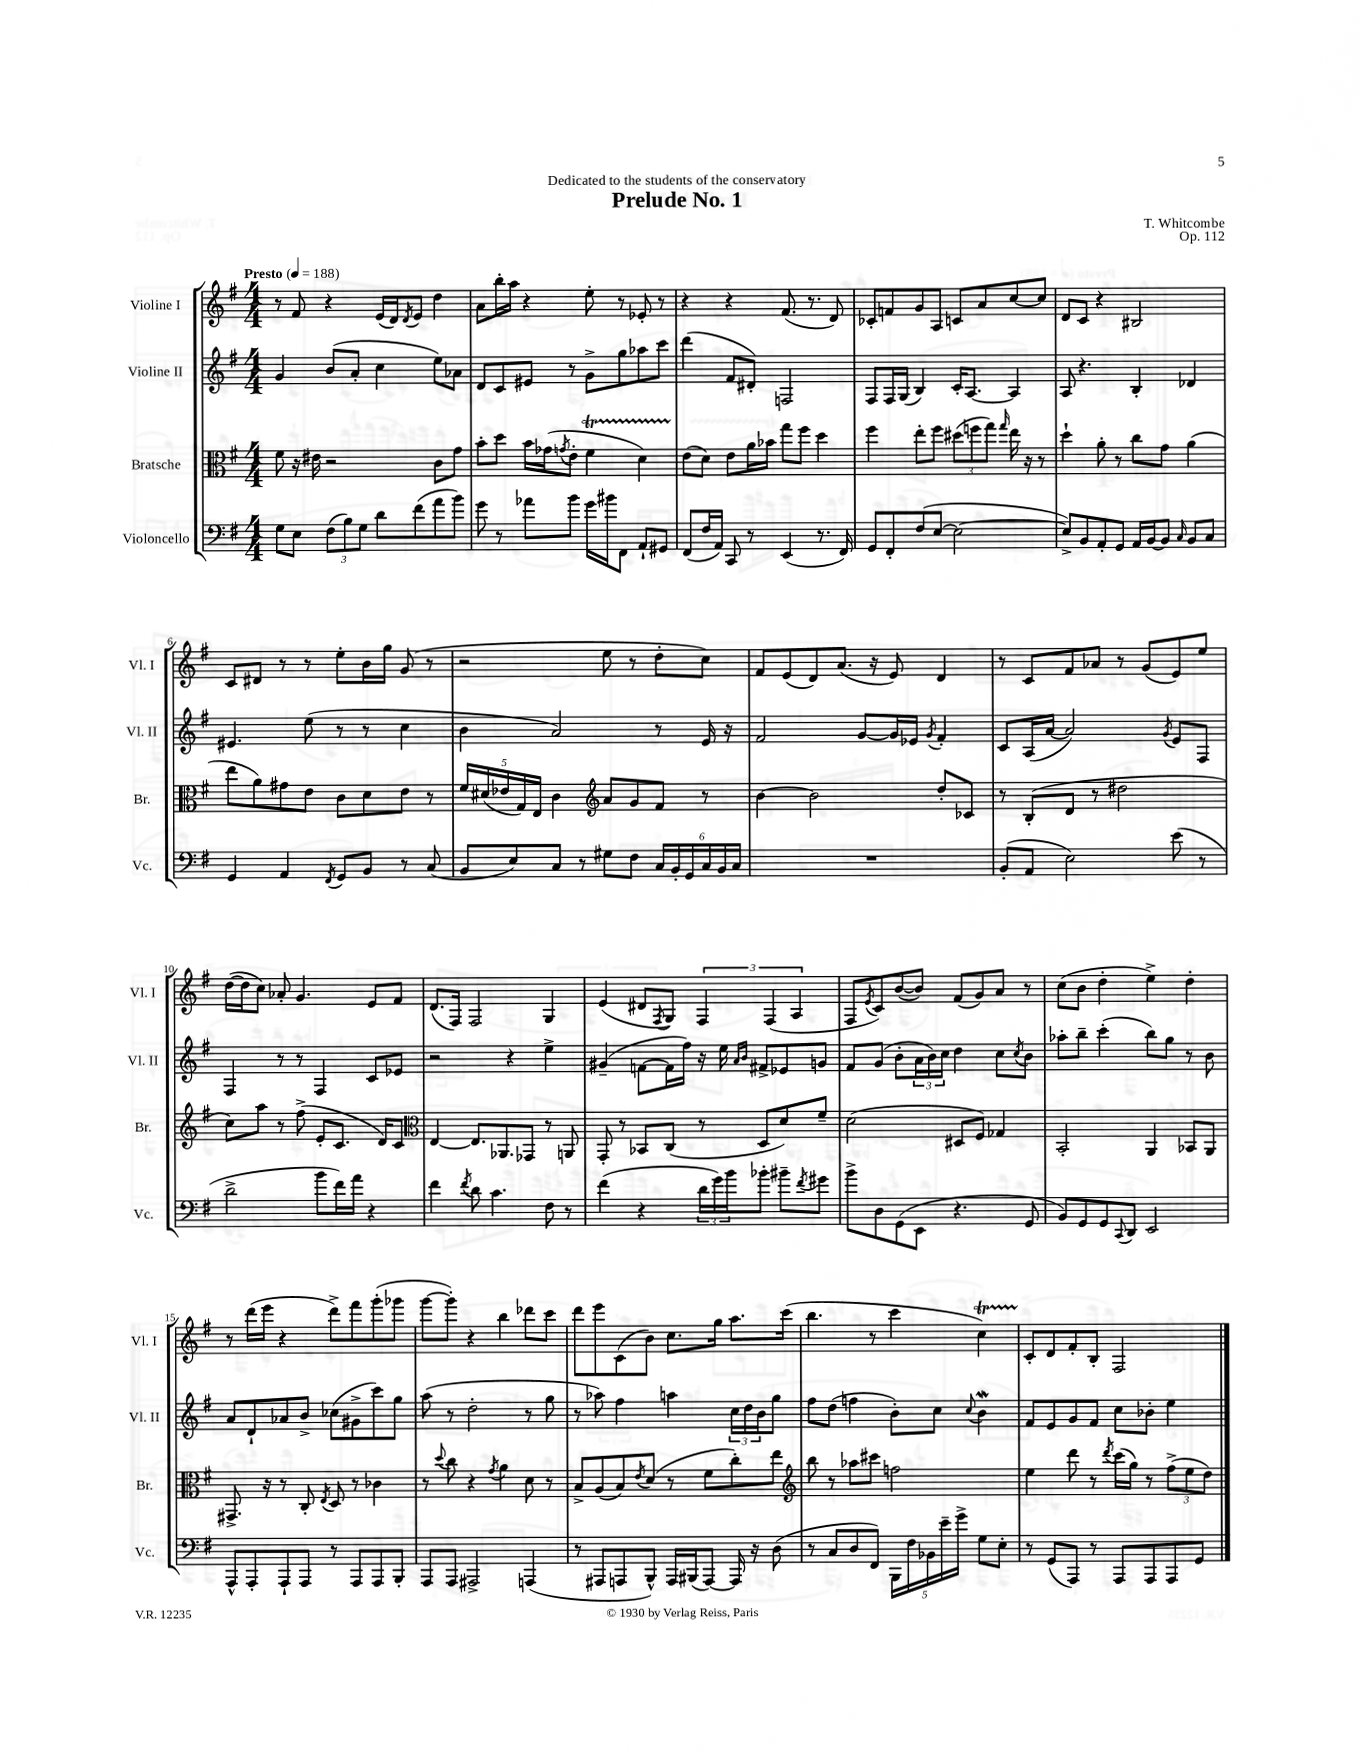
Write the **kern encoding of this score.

**kern	**kern	**kern	**kern
*staff4	*staff3	*staff2	*staff1
*clefF4	*clefC3	*clefG2	*clefG2
*k[f#]	*k[f#]	*k[f#]	*k[f#]
*M4/4	*M4/4	*M4/4	*M4/4
*MM188	*MM188	*MM188	*MM188
8G\L	8f#\	4g/	8r
8E\J	16r	.	8f#/
.	16e#\	.	.
(12F#\L	2r	(8b/L	4r
12B\)	.	.	.
.	.	8a'/J	.
12G\J	.	.	.
8d\L	.	4cc\	(16e/LL
.	.	.	16d/J)
.	.	.	8qd/
(8f#\	.	.	8e/J
8a\	8c\L	8ee\L)	4dd\
8b\J)	8g\J	8a-\J	.
=	=	=	=
8g\	8b'\L	8d/L	8a\L
8r	8dd\J	8c/	16bb'\L
.	.	.	16aa\JJ
8a-\L	16b\LL	8e#/J	4r
.	(16g-\J	.	.
.	8qg/	.	.
8b\J	8e'\J	8r	.
16g\LL	4f#\	8g^\L	8ee'\
16b#\J	.	.	.
8FF#\J	.	8gg\	8r
8AA`/L	4d\)	8aa-\	8e-'/
8GG#/J	.	8ccc\J	8r
=	=	=	=
(8FF#/L	(8e\L	(4ddd\	4r
16F#/L	8d\J)	.	.
16AA/JJ)	.	.	.
8CC/	8e\L	8f#/L	4r
8r	16a\L	8d#'/J)	.
.	16b-\JJ	.	.
(4EE/	8gg\L	2F/	(8.f#/
.	8ff#\J	.	.
.	.	.	8.r
8.r	4dd\	.	.
.	.	.	8d/)
16FF#/)	.	.	.
=	=	=	=
8GG/L	4ff#\	8F#/L	8c-'/L
8FF#'/	.	16F#/L	8f/
.	.	(16G/JJ	.
(8F#/	8ee'\L	4B/)	8g/
[8E/J	8ff#\J	.	8A/J
2E\_	(12dd#\L	16c'/LK	8c/L
.	.	[8.A/J	.
.	12ff\	.	.
.	.	.	8a/
.	12gg\J)	.	.
.	16qqgg/	.	.
.	16ee\	4A/]	[8cc/
.	16r	.	.
.	8r	.	8cc/]J
=	=	=	=
8E^/]L)	4dd`\	8A/	8d/L
8BB/	.	4.r	8c/J
8AA'/	8a'\	.	4r
8GG/J	8r	.	.
16AA/LL	8cc\L	4B'/	2B#/
[16BB/J	.	.	.
8BB/]J	8g\J	.	.
16qqC/	.	.	.
8BB/L	(4a\	4d-/	.
8C/J	.	.	.
=	=	=	=
4GG/	8ee\L	4.e#/	8c/L
.	8a\)	.	8d#/J
4AA/	8g#\	.	8r
.	8e\J	(8ee\	8r
8qFF#/	.	.	.
8GG/L	8c\L	8r	8ee'\L
8BB/J	8d\	8r	16b\L
.	.	.	16gg\JJ
8r	8e\J	4cc\	(8g/
(8C/	8r	.	8r
=	=	=	=
8BB/L	20f#/LL	4b\	2r
.	(20d#/	.	.
.	20e-/	.	.
8E/)	.	.	.
.	20G/)	.	.
.	20E/JJ	.	.
8C/J	4c\	2a/)	.
8r	.	.	.
*	*clefG2	*	*
8G#\L	8a/L	.	8ee\
8F#\J	8g/	.	8r
24C/LL	8f#/J	8r	8dd'\L
24BB'/	.	.	.
24GG/	.	.	.
24C/	8r	16e/	8cc\J)
24BB/	.	.	.
.	.	16r	.
24C/JJ	.	.	.
=	=	=	=
1r	[4b\	2f#/	8f#/L
.	.	.	(8e/
.	2b\]	.	8d/)
.	.	.	(8.a/J
.	.	[8g/L	.
.	.	.	16r
.	.	16g/]L	8e/)
.	.	16e-/JJ	.
.	.	8qg/	.
.	8dd'/L	4f#'/	4d/
.	8c-/J	.	.
=	=	=	=
(8BB'/L	8r	8c/L	8r
8AA/J	(8B'/L	(16A/L	8c/L
.	.	[16a/JJ	.
2E\)	8d/J	2a/])	8f#/
.	8r	.	8a-/J
.	2dd#\	.	8r
.	.	.	(8g/L
.	.	8qg/	.
(8e\	.	8e/L	8e/)
8r	.	8F#/J	8ee/J
=	=	=	=
2d^\	8cc\L)	4F#/	([16dd\LL
.	.	.	16dd\]J
.	8aa\J	.	8cc\J)
.	8r	8r	8a-'/
.	(8ff#^\	8r	4.g/
8b\L	8e'/L	4F#/	.
16f#\L)	8.c/J	.	.
16a\JJ	.	.	.
4r	.	8c/L	8e/L
.	16d/LK)	.	.
.	8c/J	8e-/J	8f#/J
=	=	=	=
*	*clefC3	*	*
4f#\	[4E/	2r	(8.d/L
.	.	.	16F#/Jk)
8qf#/	.	.	.
8d\	8.E/]L	.	2F#/
4.c\	.	.	.
.	8.AA-/	.	.
.	.	4r	.
.	8GG-/J	.	.
8F#\	8r	4ee^\	4G/
8r	8AA/	.	.
=	=	=	=
(4f#\	8GG'/	(4g#~/	(4e/
.	8r	.	.
4r	8BB-/L	[8f\L	8d#/L
.	.	.	8qF#/
.	(8C/J	16f\]L	8G/J)
.	.	16ff#\JJ)	.
24d\LL	8r	16r	6F#/
24g\)	.	.	.
.	.	16ee\	.
24b\J	.	.	.
.	.	16qqa/LL	.
.	.	16qqb/JJ	.
8b-'\J	8D/L	8f#^/L	.
.	.	.	(6F#/
8b#~\L	8d/)	8e-/	.
.	.	.	6A/
8qf#/	.	.	.
8g#\J	8f#~/J	8g/J	.
=	=	=	=
8b^\L	(2d\	8f#/L	8F#/L
.	.	.	8qe/
8D\	.	(8g/J	8c/)
(8GG\	.	8b'\L	([8b/
8EE\J	.	24a\L	8b/]J)
.	.	24b\)	.
.	.	24cc\JJ	.
4.r	8D#/L	4dd\	(8f#/L
.	8F#/J)	.	8g/)
.	4G-/	8cc\L	8a/J
.	.	8qcc/	.
8GG/	.	8b\J	8r
=	=	=	=
8BB/L)	2BB'/	8aa-'\L	(8cc\L
8GG/	.	8bb~\J	8b\J
8GG/	.	(4ccc'\	4dd'\
8qqCC/	.	.	.
8DD/J	.	.	.
2EE/	4AA/	8bb\L)	4ee^\)
.	.	8gg\J	.
.	8BB-/L	8r	4dd'\
.	8AA/J	8b\	.
=	=	=	=
8AAA^^/L	8.GG#^/	8a/L	8r
8AAA'/	.	8d`/	(16ddd\LL
.	16r	.	16eee\JJ
8AAA`/	8r	8a-/	4r
8AAA/J	8C'/	8b^/J	.
.	8qE/	.	.
8r	8D/	(8cc-\L	8ddd^\L)
8AAA/L	8r	8g#^\	8fff#\
8AAA/	4c-\	8ccc\)	(8ggg'\
8BBB'/J	.	8gg\J	8ggg-\J
=	=	=	=
8AAA/L	8r	(8aa\	[8ggg\L
.	8qqdd/	.	.
8AAA/J	8cc\	8r	8ggg'\]J)
2AAA#^/	4r	2dd'\	4r
.	8qg/	.	.
.	4a\	.	4bb\
(4AAA/	8d\	8r	8ddd-\L
.	8r	8gg\	8ccc\J
=	=	=	=
8r	8B^/L	8r	8ddd\L
8AAA#/L	(8A/	8aa-\)	8eee\
8AAA/	8B/)	4ff#\	(8c\
.	8qe/	.	.
8BBB^^/J)	(8d/J	.	8b\J)
16AAA/LL	8r	4aa\	8.cc\L
(16BBB#/J	.	.	.
[8AAA/J)	8f#\L	.	.
.	.	.	16gg\Jk
16AAA/]	8cc'\)	24cc\LL	8.aa\L
.	.	24dd\	.
16r	.	.	.
.	.	24b\J	.
(8D\	8ee\J	8gg\J	.
.	.	.	(16ccc\Jk
=	=	=	=
*	*clefG2	*	*
8r	8bb\	8ff#\L	4.bb\
8C/L	8r	(8dd\J	.
8D/	8aa-\L	4ff\	.
8FF#/J)	8ccc#\J	.	8r
20BBB\LL	2ff\	8b'\L)	4ccc\
20F#\	.	.	.
20BB-\	.	.	.
.	.	8cc\J	.
20e~\	.	.	.
20g^\JJ	.	.	.
.	.	8qqcc/	.
8G\L	.	4b\	4cc\)
8E'\J	.	.	.
=	=	=	=
8r	4ee\	8f#/L	8c'/L
(8GG/L	.	8e/	8d/
8AAA/J)	8ddd\	8g/	8f#'/
8r	8r	8f#/J	8B'/J
.	8qddd/	.	.
8AAA/L	(16ccc\LL	8cc\L	2F#/
.	16gg\JJ)	.	.
8AAA/	8r	8b-'\J	.
8AAA/	(12ff#^\L	4ee\	.
.	12ee\	.	.
8GG/J	.	.	.
.	12dd\J)	.	.
==	==	==	==
*-	*-	*-	*-
